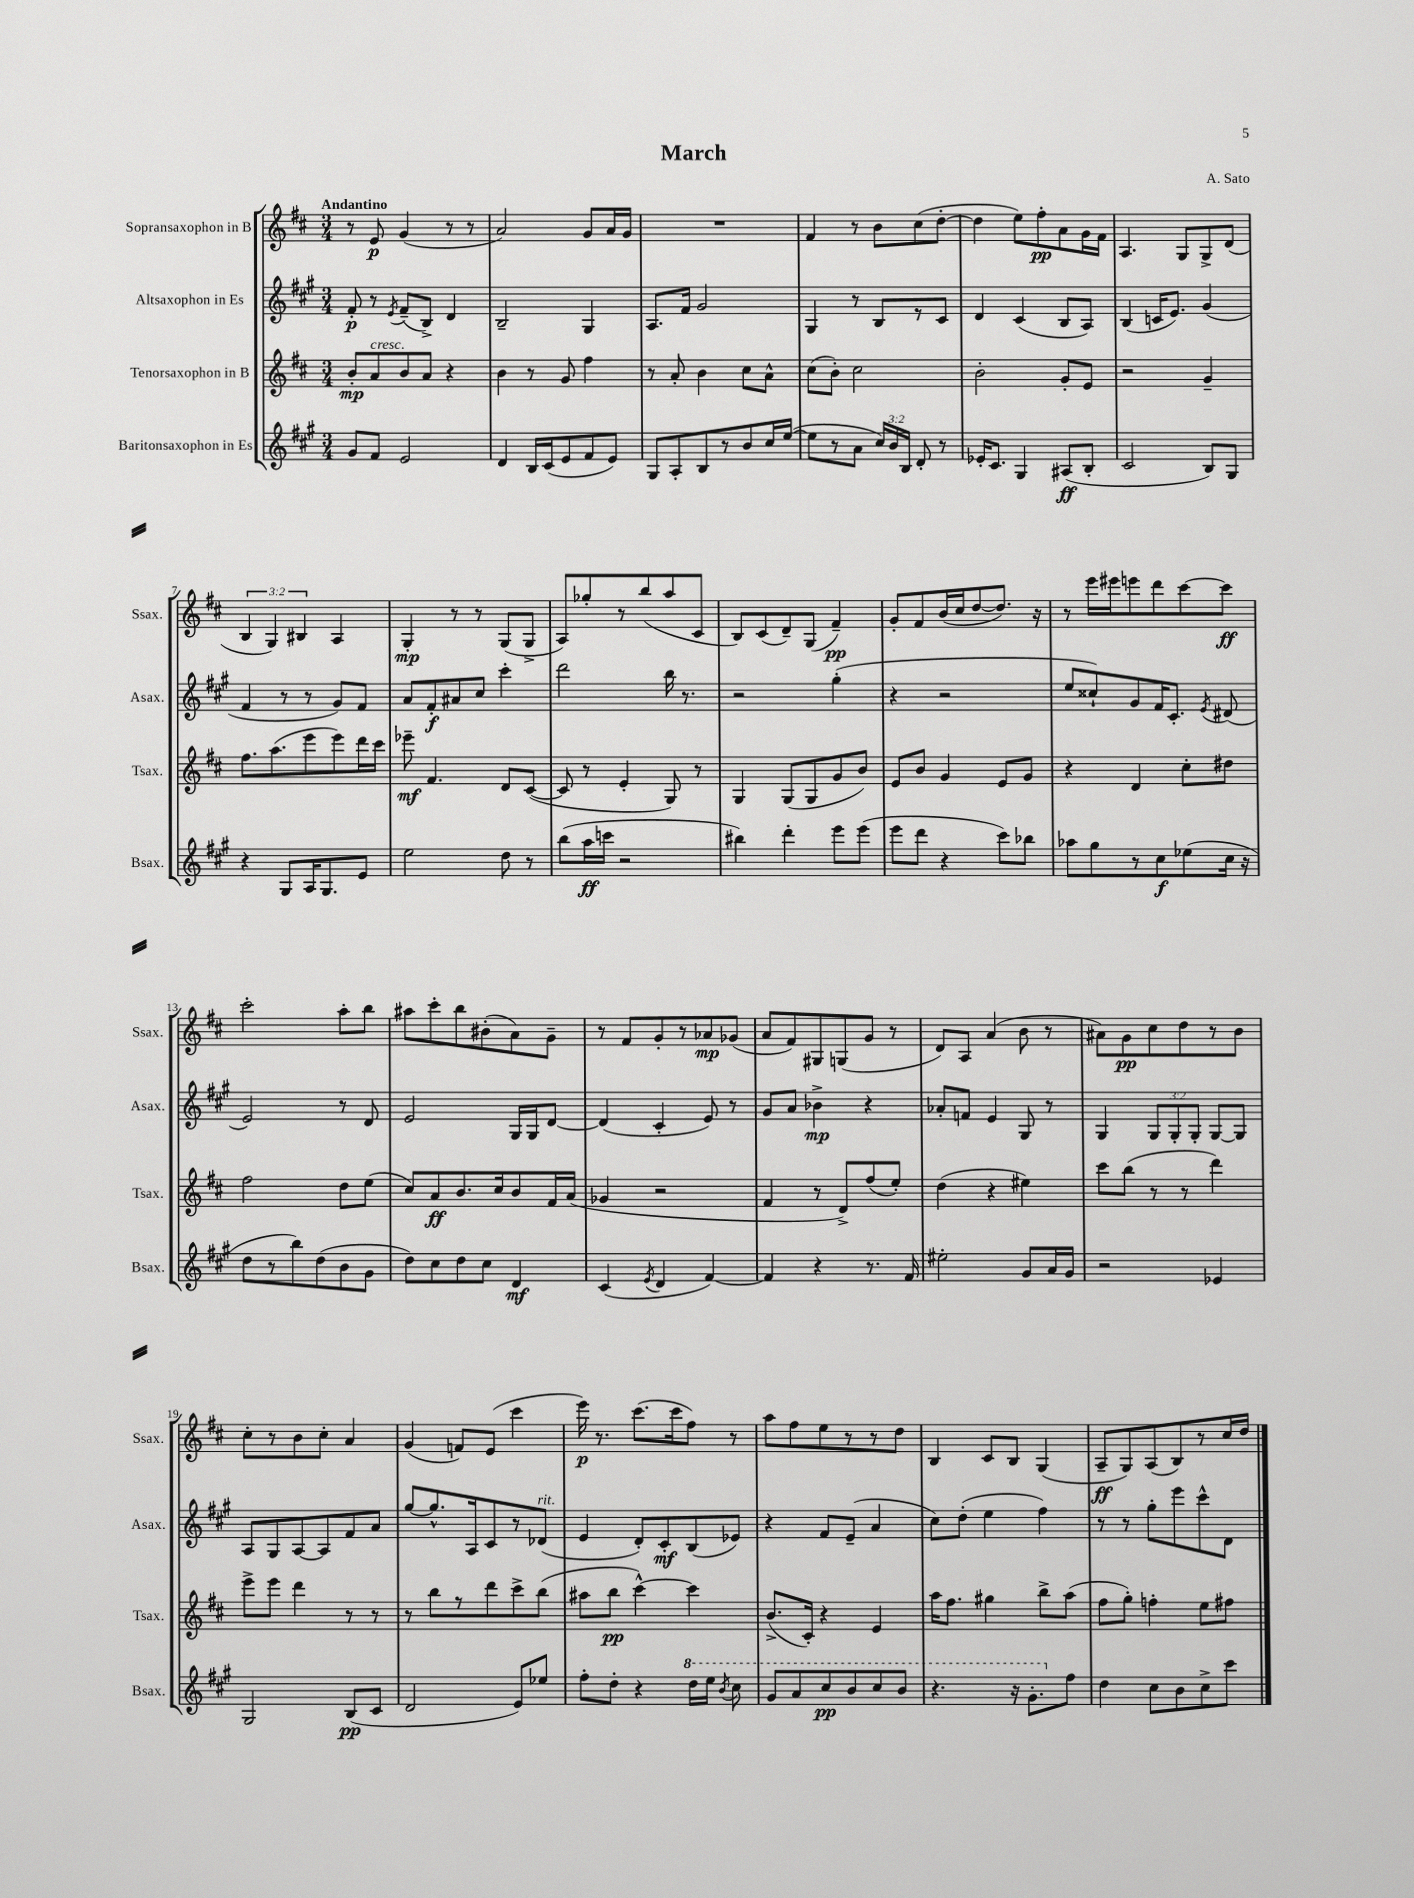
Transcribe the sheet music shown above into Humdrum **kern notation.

**kern	**kern	**kern	**kern
*staff4	*staff3	*staff2	*staff1
*clefG2	*clefG2	*clefG2	*clefG2
*k[f#c#g#]	*k[f#c#]	*k[f#c#g#]	*k[f#c#]
*M3/4	*M3/4	*M3/4	*M3/4
8g#	8b'	8f#'	8r
8f#	8a	8r	8e
.	.	8qe	.
2e	8b	(8f#~	(4g
.	8a	8B^)	.
.	4r	4d	8r
.	.	.	8r
=	=	=	=
4d	4b	2B~	2a)
16B	8r	.	.
(16c#	.	.	.
8e	8g	.	.
8f#	4ff#	4G#	8g
8e)	.	.	16a
.	.	.	16g
=	=	=	=
8G#	8r	8.A	2.r
8A'	8a'	.	.
.	.	16f#	.
8B	4b	2g#	.
8r	.	.	.
8b	8cc#	.	.
16cc#	8a^^	.	.
([16ee	.	.	.
=	=	=	=
8ee]	(8cc#	4G#	4f#
8r	8b')	.	.
8a	2cc#	8r	8r
24cc#)	.	8B	8b
24b	.	.	.
24B	.	.	.
8d'	.	8r	(8cc#
8r	.	8c#	[8dd'
=	=	=	=
16e-'	2b'	4d	4dd]
8.c#	.	.	.
4G#	.	(4c#	8ee)
.	.	.	8ff#'
(8A#	8g'	8B	8a
8B'	8e	8A)	16g
.	.	.	16f#
=	=	=	=
2c#	2r	(4B	4.A
.	.	16c	.
.	.	8.e)	.
.	.	.	8G
8B)	4g~	(4g#	8G^
8G#	.	.	(8d
=	=	=	=
4r	8.ff#	4f#	6B
.	.	.	6G)
.	(8.aa	.	.
8G#	.	8r	.
.	.	.	6B#
16A	8eee	8r	.
8.G#	.	.	.
.	8eee)	8g#)	4A
8e	16ddd	8f#	.
.	16ccc#	.	.
=	=	=	=
2ee	8eee-~	8a	4G'
.	4.f#	8f#'	.
.	.	8a#	8r
.	.	8cc#	8r
8dd	8d	4ccc#'	(8G
8r	([8c#	.	8G^
=	=	=	=
(8bb	8c#]	2ddd	8A)
16aa	8r	.	8gg-'
16ccc	.	.	.
2r	4e'	.	8r
.	.	.	(8bb
.	8G)	16bb	8aa
.	.	8.r	.
.	8r	.	8c#
=	=	=	=
4bb#)	4G	2r	8B)
.	.	.	(8c#
4ddd'	(8G	.	8d~)
.	8G	.	(8G
8eee	8g	(4gg#'	4f#~)
(8eee	8b)	.	.
=	=	=	=
8eee	8e	4r	8g'
8ddd	8b	.	8f#
4r	4g	2r	(16b
.	.	.	16cc#
.	.	.	[8dd
8ccc#)	8e	.	8.dd])
8bb-	8g	.	.
.	.	.	16r
=	=	=	=
8aa-	4r	8ee	8r
8gg#	.	8cc##`)	16eee
.	.	.	16eee#
8r	4d	8g#	8eee
8cc#	.	16f#	8ddd
.	.	8.c#'	.
(8ee-	8cc#'	.	[8ccc#
.	.	8qe	.
16cc#	8dd#	(8d#	8ccc#]
16r	.	.	.
=	=	=	=
8dd	2ff#	2e)	2ccc#'
8r	.	.	.
8bb)	.	.	.
(8dd	.	.	.
8b	8dd	8r	8aa'
8g#	(8ee	8d	8bb
=	=	=	=
8dd)	8cc#)	2e	8aa#
8cc#	8a	.	8ccc#'
8dd	8.b	.	8bb
8cc#	.	.	(8b#'
.	16cc#	.	.
4d	8b	16G#	8a)
.	.	16G#	.
.	16f#	[8d	8g~
.	(16a	.	.
=	=	=	=
(4c#	4g-	(4d]	8r
.	.	.	8f#
8qe	.	.	.
4d	2r	4c#'	8g'
.	.	.	8r
[4f#)	.	8e)	8a-
.	.	8r	(8g-
=	=	=	=
4f#]	4f#	8g#	8a
.	.	8a	8f#)
4r	8r	4b-^	8G#
.	8d^)	.	(8G
8.r	(8ff#	4r	8g
.	8ee')	.	8r
16f#	.	.	.
=	=	=	=
2ee#'	(4dd	8a-'	8d)
.	.	8f	8A
.	4r	4e	(4a
8g#	4ee#)	8G#	8b
16a	.	8r	8r
16g#	.	.	.
=	=	=	=
2r	8ccc#	4G#	8a#)
.	(8bb	.	8g
.	8r	12G#	8cc#
.	.	12G#'	.
.	8r	.	8dd
.	.	12G#'	.
4e-	4ddd)	[8G#	8r
.	.	8G#]	8b
=	=	=	=
2G#	8eee^	8A	8cc#'
.	8eee	8G#	8r
.	4ddd	[8A	8b
.	.	8A]	8cc#'
(8B	8r	8f#	4a
8c#	8r	8a	.
=	=	=	=
2d	8r	[8gg#	(4g
.	8bb	8.gg#^^]	.
.	8r	.	8f)
.	.	16A	.
.	8ddd	8c#	(8e
8e)	8ccc#^	8r	4ccc#
8ee-	(8bb	(8d-	.
=	=	=	=
8ff#'	8aa#	4e	16eee)
.	.	.	8.r
8dd'	8bb	.	.
4r	[4ccc#^^)	8d')	(8.ccc#
.	.	8c#'	.
.	.	.	16ccc#
16ddd	4ccc#]	(8B	8ff#)
16eee	.	.	.
8qbb	.	.	.
8ccc#	.	8e-)	8r
=	=	=	=
8gg#	(8.b^	4r	8aa
8aa	.	.	8ff#
.	16c#')	.	.
8ccc#	4r	8f#	8ee
8bb	.	(8e~	8r
8ccc#	4e	4a	8r
8bb	.	.	8dd
=	=	=	=
4.r	16aa	8cc#)	4B
.	8.ff#	.	.
.	.	(8dd'	.
.	4gg#	4ee	8c#
16r	.	.	8B
8.gg#'	.	.	.
.	8bb^	4ff#)	(4G
8ff#	(8aa	.	.
=	=	=	=
4dd	8ff#	8r	8A~
.	8gg')	8r	8G)
8cc#	4ff'	8gg#'	(8A
8b	.	8eee	8B)
8cc#^	8ee	8ccc#^^	8r
8ccc#	8ff#	8d	16cc#
.	.	.	16dd
==	==	==	==
*-	*-	*-	*-
